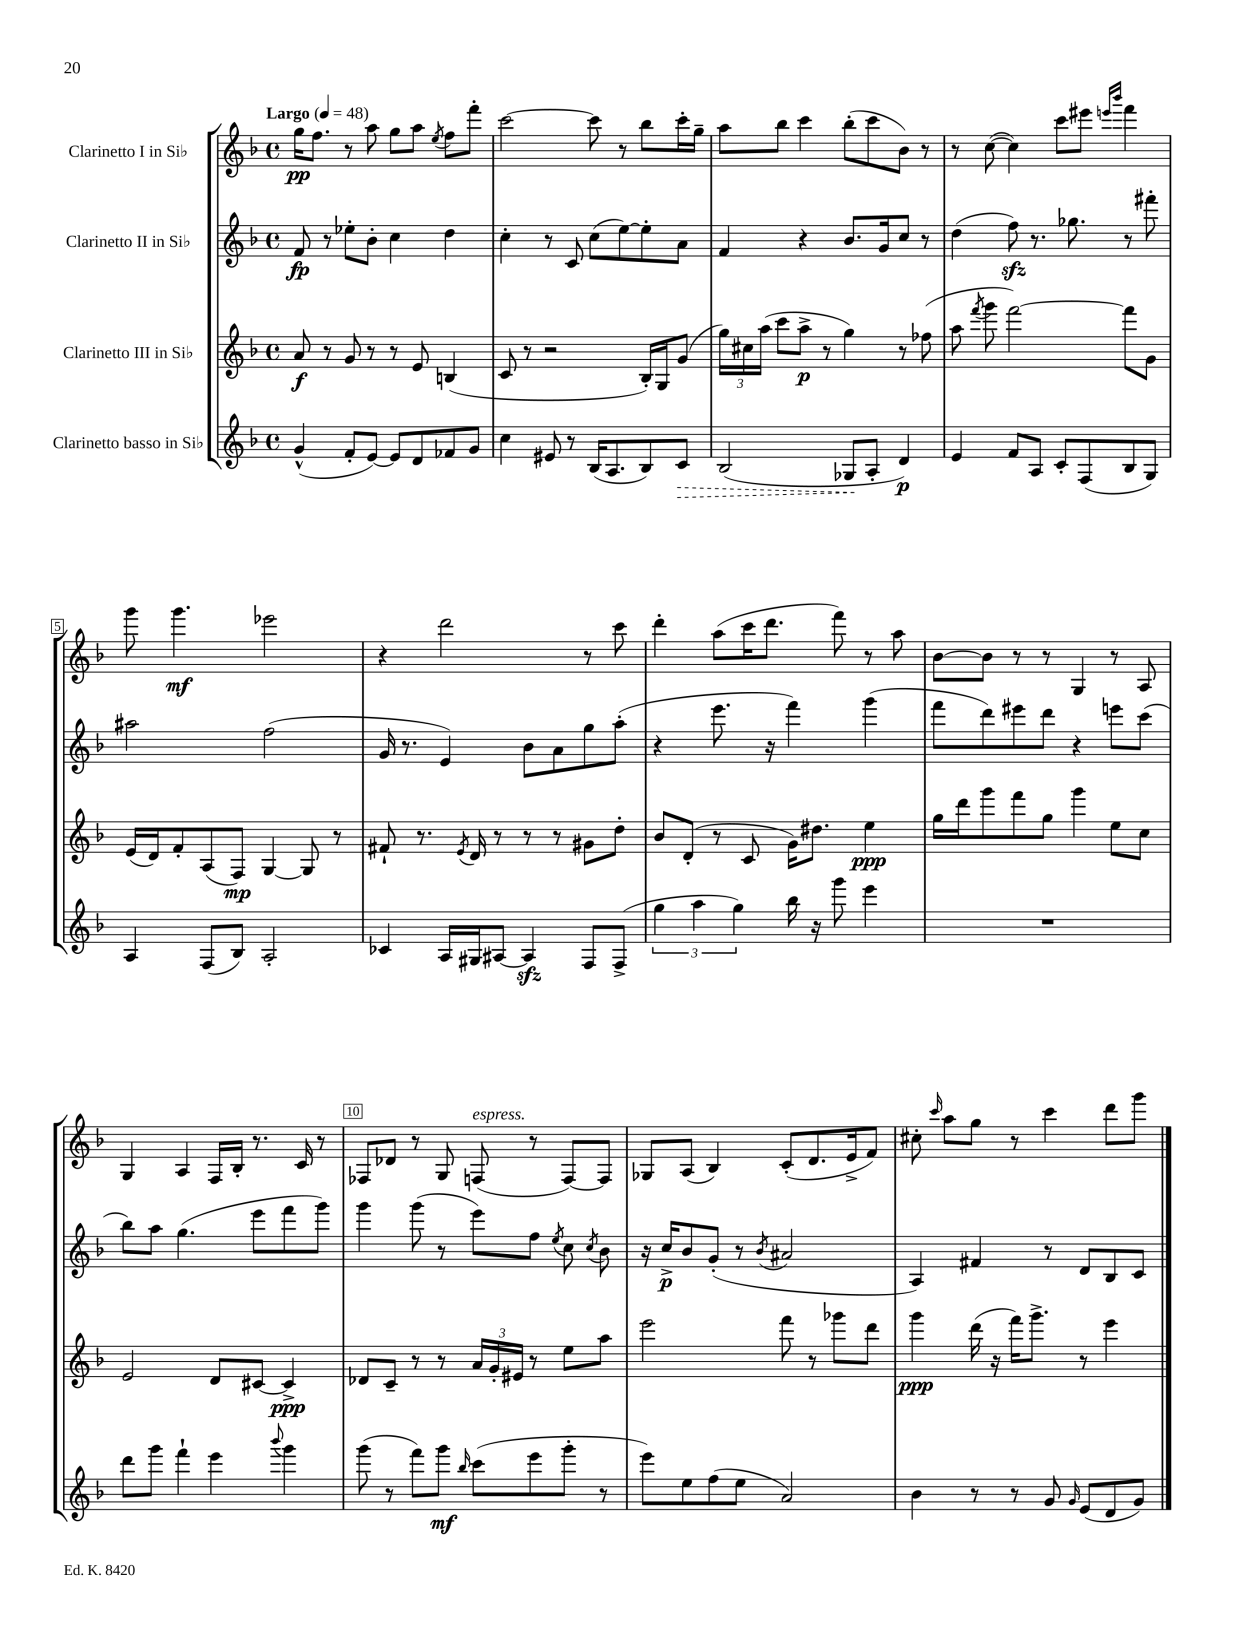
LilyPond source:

<<
\new StaffGroup <<
\new Staff = "s0" \with { instrumentName = "Clarinetto I in Sib" } {
    \clef treble \key f \major \defaultTimeSignature \time 4/4 \tempo "Largo" 4 = 48
    \autoBeamOff g''16[\pp f''8.] r8 a''8 g''8[ a''8] \acciaccatura { e''8 } f''8[ f'''8]-. |
    c'''2~ c'''8 r8 bes''8[ c'''16-. g''16]-- |
    a''8[ bes''8] c'''4 bes''8[-.( c'''8 bes'8]) r8 |
    r8 c''8~( c''4) c'''8[ eis'''8] \grace { e'''16[ bes'''16] } f'''4 |
    g'''8 g'''4.\mf ees'''2 |
    r4 d'''2 r8 c'''8 |
    d'''4-. a''8[( c'''16 d'''8.] f'''8) r8 a''8 |
    bes'8[~ bes'8] r8 r8 g4 r8 a8 |
    g4 a4 f16[ bes16]-. r8. c'16 r8 |
    fes8[ des'8] r8 g8 f8^\markup { \italic "espress." }( r8 f8[~) f8] |
    ges8[ a8]( bes4) c'8[-.( d'8. e'16-> f'8]) |
    cis''8-. \grace { c'''16 } a''8[ g''8] r8 c'''4 d'''8[ g'''8] \bar "|." |
}
\new Staff = "s1" \with { instrumentName = "Clarinetto II in Sib" } {
    \clef treble \key f \major \defaultTimeSignature \time 4/4
    \autoBeamOff f'8\fp r8 ees''8[-. bes'8]-. c''4 d''4 |
    c''4-. r8 c'8 c''8[( e''8~) e''8-. a'8] |
    f'4 r4 bes'8.[ g'16 c''8] r8 |
    d''4( f''8\sfz) r8. ges''8. r8 fis'''8-. |
    ais''2 f''2( |
    g'16 r8. e'4) bes'8[ a'8 g''8 a''8]-.( |
    r4 e'''8. r16 f'''4) g'''4( |
    f'''8[ d'''8) eis'''8 d'''8] r4 e'''8[ c'''8]( |
    bes''8[) a''8] g''4.( e'''8[ f'''8 g'''8]) |
    g'''4 g'''8( r8 e'''8[) f''8] \acciaccatura { e''8 } c''8 \acciaccatura { c''8 } bes'8 |
    r16 c''16[->\p bes'8 g'8]-.( r8 \acciaccatura { bes'8 } ais'2 |
    a4) fis'4 r8 d'8[ bes8 c'8] \bar "|." |
}
\new Staff = "s2" \with { instrumentName = "Clarinetto III in Sib" } {
    \clef treble \key f \major \defaultTimeSignature \time 4/4
    \autoBeamOff a'8\f r8 g'8 r8 r8 e'8 b4( |
    c'8 r8 r2 bes16[-.) g16 g'8]( |
    \tuplet 3/2 { g''16[) cis''16 a''16]( } c'''8[ a''8]->\p r8 g''4) r8 fes''8( |
    a''8 \acciaccatura { f'''8 } g'''8 f'''2~) f'''8[ g'8] |
    e'16[( d'16) f'8-. a8( f8]\mp) g4~ g8 r8 |
    fis'8-! r8. \acciaccatura { e'8 } d'16 r8 r8 r8 gis'8[ d''8]-. |
    bes'8[ d'8]-.( r8 c'8 g'16[) dis''8.] e''4\ppp |
    g''16[ d'''16 g'''8 f'''8 g''8] g'''4 e''8[ c''8] |
    e'2 d'8[ cis'8]~ cis'4->\ppp |
    des'8[ c'8]-- r8 r8 \tuplet 3/2 { a'16[ g'16-. eis'16] } r8 e''8[ a''8] |
    e'''2 f'''8 r8 ges'''8[ d'''8] |
    g'''4\ppp d'''16( r16 f'''16[) g'''8.]-> r8 e'''4 \bar "|." |
}
\new Staff = "s3" \with { instrumentName = "Clarinetto basso in Sib" } {
    \clef treble \key f \major \defaultTimeSignature \time 4/4
    \autoBeamOff g'4-^( f'8[-. e'8]~) e'8[ d'8 fes'8 g'8] |
    c''4 eis'8 r8 bes16[( a8. bes8) \once \override Hairpin.style = #'dashed-line c'8]\> |
    bes2( ges8[\! a8]-. d'4\p) |
    e'4 f'8[ a8] c'8[-. f8( bes8 g8]) |
    a4 f8[( bes8]) a2-. |
    ces'4 a16[ gis16 ais8]~ ais4\sfz f8[ f8]->( |
    \tuplet 3/2 { g''4 a''4 g''4) } bes''16 r16 g'''8 e'''4 |
    R1 |
    d'''8[ g'''8] f'''4-! e'''4 \appoggiatura { bes'''8 } g'''4 |
    g'''8( r8 f'''8[) g'''8]\mf \grace { bes''16 } c'''8[( e'''8 g'''8]-. r8 |
    e'''8[) e''8 f''8( e''8] a'2) |
    bes'4 r8 r8 g'8 \grace { g'16 } e'8[( d'8 g'8]) \bar "|." |
}
>>
>>
\layout { \context { \Score \override BarNumber.break-visibility = ##(#f #t #t) barNumberVisibility = #(every-nth-bar-number-visible 5) \override BarNumber.stencil = #(make-stencil-boxer 0.1 0.3 ly:text-interface::print) } }
